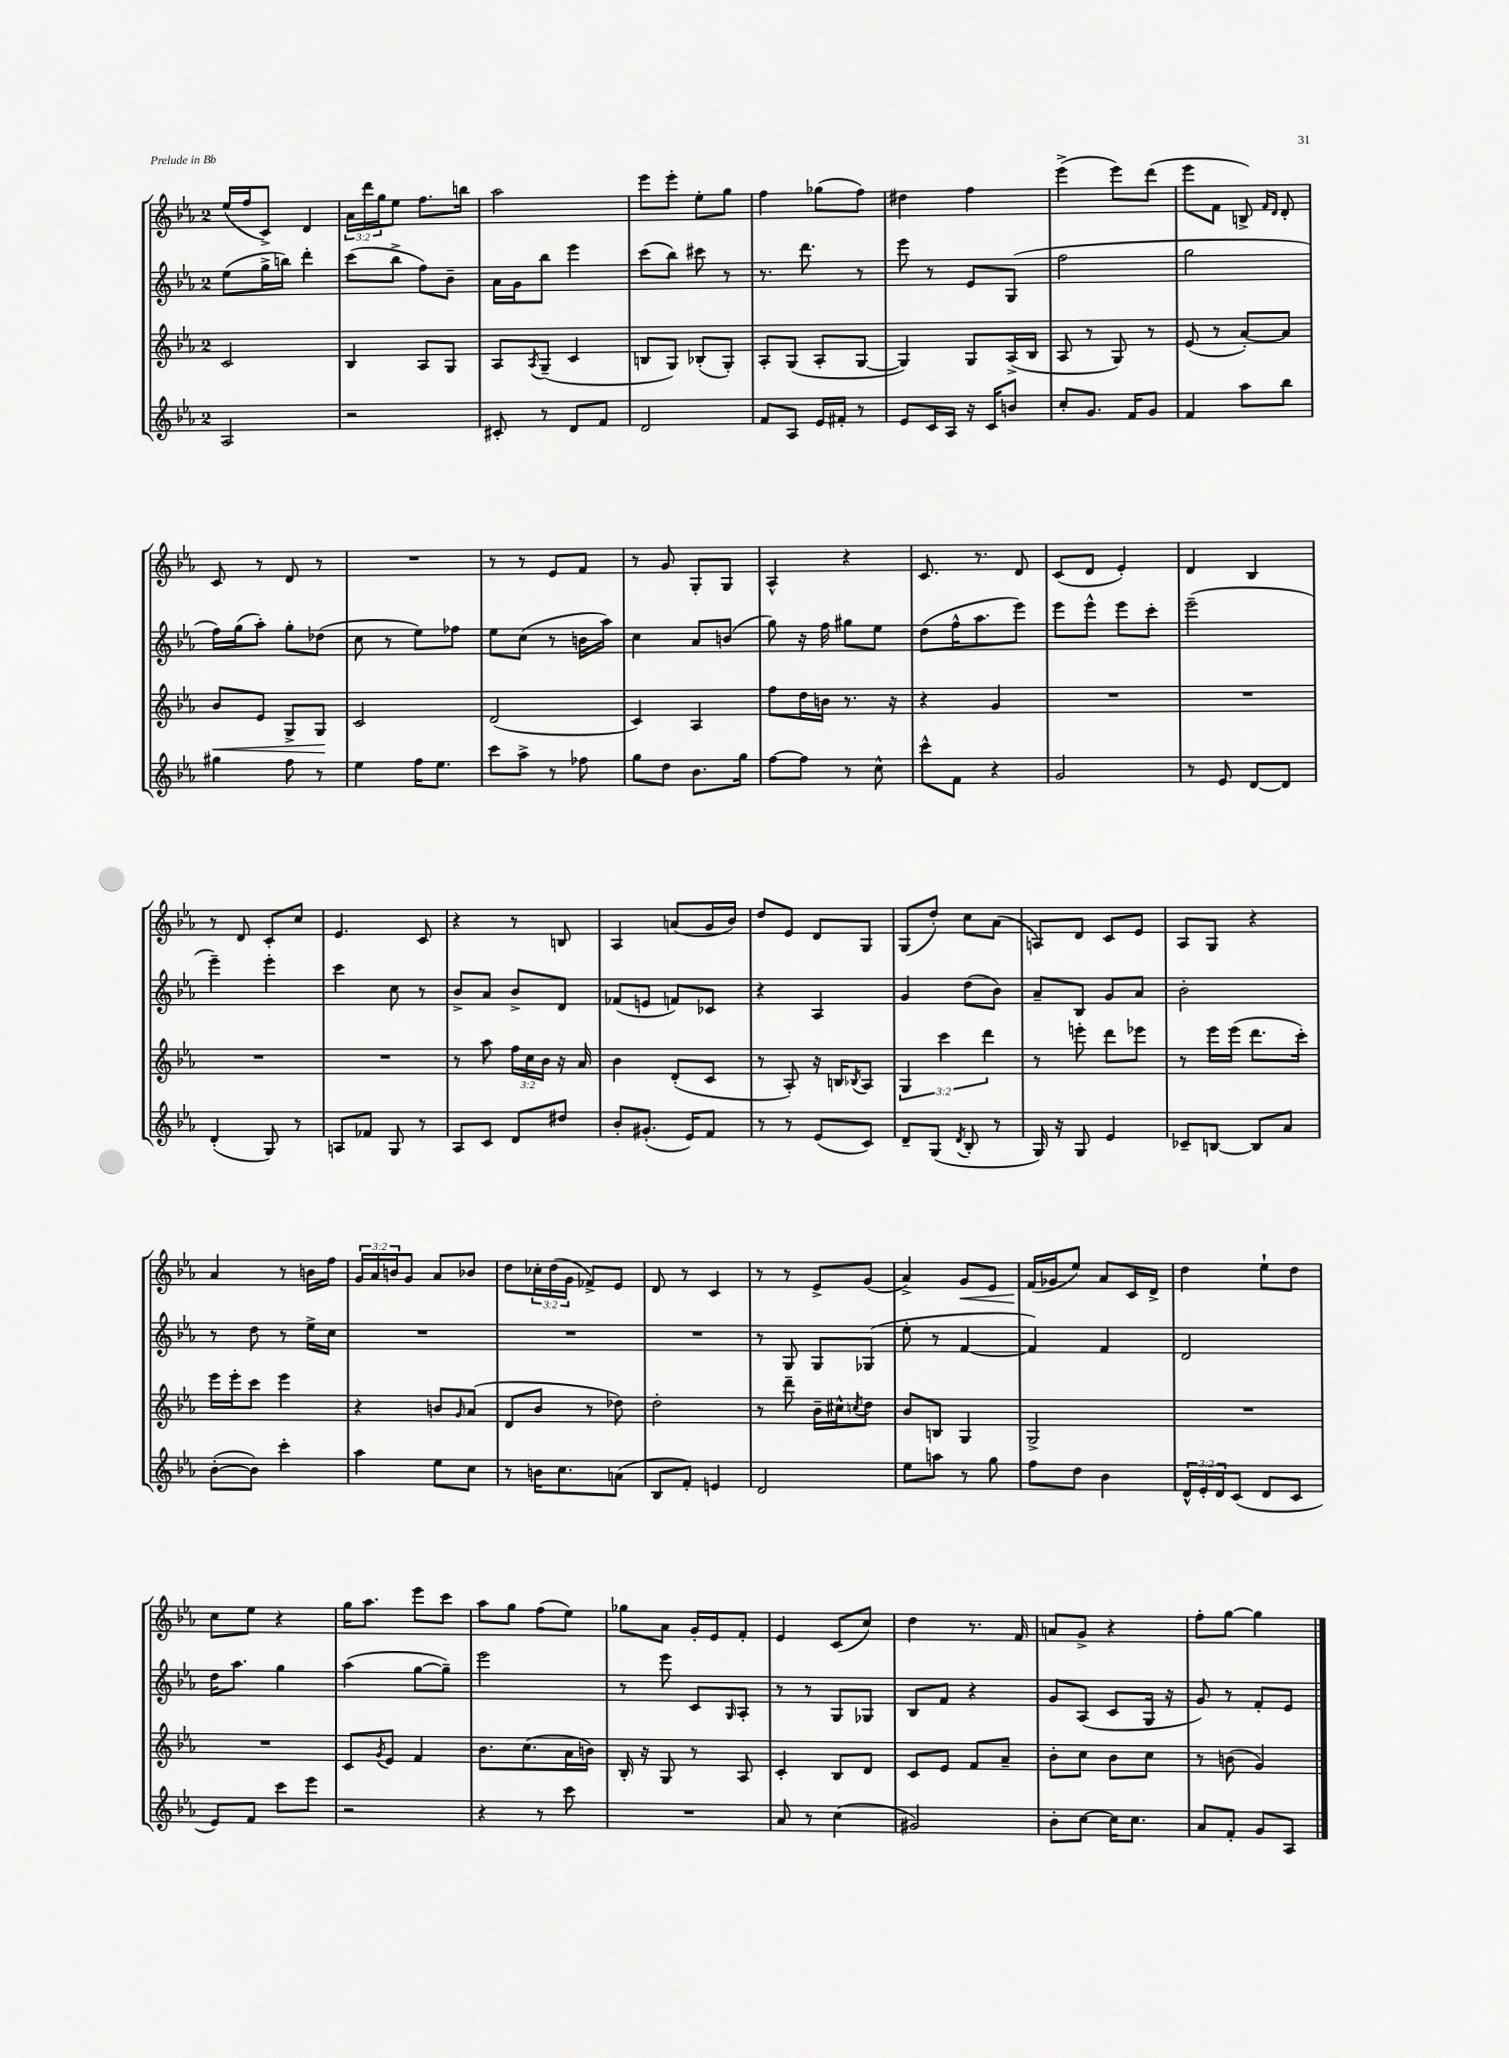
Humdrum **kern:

**kern	**kern	**kern	**kern
*staff4	*staff3	*staff2	*staff1
*clefG2	*clefG2	*clefG2	*clefG2
*k[b-e-a-]	*k[b-e-a-]	*k[b-e-a-]	*k[b-e-a-]
*M2/4	*M2/4	*M2/4	*M2/4
2A-/	2c/	(8ee-\L	(16ee-/LL
.	.	.	16ff/J
.	.	16gg^\L	8c^/J)
.	.	16bb\JJ)	.
.	.	4ddd'\	4d/
=	=	=	=
2r	4B-/	(8ccc\L	24a-\LL
.	.	.	24ddd\
.	.	.	24gg\J
.	.	8bb-^\J	8ee-\J
.	8A-/L	8ff\L)	8.ff\L
.	8G/J	8b-~\J	.
.	.	.	16bb\Jk
=	=	=	=
8c#'/	8A-/L	16a-\LL	2aa-\
.	.	16g\J	.
.	8qA-/	.	.
8r	(8G~/J	8bb-\J	.
8d/L	4c/	4eee-\	.
8f/J	.	.	.
=	=	=	=
2d/	8B/L	(8ccc\L	8eee-\L
.	8G/J)	8bb-\J)	8eee-'\J
.	(8B-'/L	8ccc#\	8ee-'\L
.	8G'/J)	8r	8gg\J
=	=	=	=
8f/L	8A-'/L	8.r	4ff\
8A-/J	(8G/J	.	.
.	.	8.ddd\	.
16e-/LL	8A-'/L	.	(8gg-\L
16f#'/JJ	.	.	.
8r	[8G/J	8r	8ff\J)
=	=	=	=
8e-/L	4G/])	8eee-\	4dd#\
16c/L	.	8r	.
16A-/JJ	.	.	.
16r	8G/L	8e-/L	4ff\
16c/LK	.	.	.
8b/J	(16A-^/L	(8G/J	.
.	16B-/JJ	.	.
=	=	=	=
8cc'/L	8A-/	2ff\	(4eee-^\
8.g/J	8r	.	.
.	8G/)	.	8eee-\L)
16f/LK	.	.	.
8g/J	8r	.	(8ddd\J
=	=	=	=
4f/	(8e-/	2gg\	8eee-\L
.	8r	.	8f\J
8aa-\L	[8a-'/L)	.	8B^/)
.	.	.	16qqf/LL
.	.	.	16qqd/JJ
8bb-\J	8a-/]J	.	8d'/
=	=	=	=
4gg#\	8b-/L	16ff\LL)	8c/
.	.	(16gg\J	.
.	8e-/J	8aa-'\J)	8r
8ff\	8G^/L	8gg'\L	8d/
8r	8G/J	(8dd-\J	8r
=	=	=	=
4ee-\	2c/	8cc\	2r
.	.	8r	.
16ff\LK	.	8ee-\L)	.
8.ee-\J	.	.	.
.	.	8ff-\J	.
=	=	=	=
8ccc\L	(2d/	8ee-\L	8r
8aa-^\J	.	(8cc\J	8r
8r	.	8r	8e-/L
8ff-\	.	16b\LL	8f/J
.	.	16aa-\JJ)	.
=	=	=	=
8gg\L	4c/)	4cc\	8r
8dd\J	.	.	8g/
8.b-\L	4A-/	8a-/L	8G'/L
.	.	(8b/J	8G/J
16gg\Jk	.	.	.
=	=	=	=
[8ff\L	8ff\L	8gg\)	4A-^^/
8ff\]J	16dd\L	16r	.
.	16b\JJ	16ff\	.
8r	8.r	8gg#\L	4r
8cc^^\	.	8ee-\J	.
.	16r	.	.
=	=	=	=
8ccc^^\L	4r	(8dd\L	8.c/
8f\J	.	16ff^^\K	.
.	.	8.aa-\	8.r
4r	4g/	.	.
.	.	8eee-\J)	8d/
=	=	=	=
2g/	2r	8eee-\L	(8c/L
.	.	8eee-^^\J	8d/J
.	.	8eee-\L	4e-'/)
.	.	8ccc'\J	.
=	=	=	=
8r	2r	(2eee-~\	4d/
8e-/	.	.	.
[8d/L	.	.	4B-/
8d/]J	.	.	.
=	=	=	=
(4d'/	2r	4eee-~\)	8r
.	.	.	8d/
8G/)	.	4eee-'\	8c'/L
8r	.	.	8cc/J
=	=	=	=
8A/L	2r	4ccc\	4.e-/
8f-/J	.	.	.
8G/	.	8cc\	.
8r	.	8r	8c/
=	=	=	=
8A-/L	8r	8b-^/L	4r
8c/J	8aa-\	8a-/J	.
8d/L	24ff\LL	8b-^/L	8r
.	24cc\	.	.
.	24b-\JJ	.	.
8dd#/J	16r	8d/J	8B/
.	16a-/	.	.
=	=	=	=
8b-'/L	4b-\	(8f-/L	4A-/
(8.g#'/J	.	8e/J	.
.	(8d'/L	8f/L)	(8a/L
16e-/LK)	.	.	.
8f/J	8c/J	8c-/J	16g/L
.	.	.	16b-/JJ)
=	=	=	=
8r	8r	4r	8dd/L
8r	8A-'/)	.	8e-/J
(8e-/L	16r	4A-/	8d/L
.	16B/LK	.	.
.	8qB-/	.	.
8c/J)	8A-/J	.	8G/J
=	=	=	=
8d~/L	6G/	4g/	(8G/L
(8G/J	.	.	8dd'/J)
.	6ccc\	.	.
8qd/	.	.	.
8B-'/	.	(8dd\L	8cc\L
.	6ddd\	.	.
8r	.	8b-\J)	(8a-\J
=	=	=	=
16G/)	8r	8a-~/L	8A/L)
16r	.	.	.
8G/	8eee'\	8B-/J	8d/J
4e-/	8ddd\L	8g/L	8c/L
.	8eee-\J	8a-/J	8e-/J
=	=	=	=
8c-~/L	8r	2b-'\	8A-/L
[8B/J	16eee-\LL	.	8G/J
.	(16eee-\JJ	.	.
8B/]L	8.ddd\L	.	4r
8a-/J	.	.	.
.	16ccc'\Jk)	.	.
=	=	=	=
([8b-'\L	16eee-\LL	8r	4a-/
.	16eee-'\J	.	.
8b-\]J)	8ccc\J	8dd\	.
4ccc'\	4eee-\	8r	8r
.	.	16ee-^\LL	16b\LL
.	.	16cc\JJ	16ff\JJ
=	=	=	=
4aa-\	4r	2r	24g/LL
.	.	.	24a-/
.	.	.	24b/J
.	.	.	8g/J
8ee-\L	8b/L	.	8a-/L
.	16qqg/	.	.
8cc\J	(8a-/J	.	8b-/J
=	=	=	=
8r	8d/L	2r	8dd\L
16b\LK	8b-/J	.	24cc-'\L
.	.	.	(24dd\
8.cc\	.	.	.
.	.	.	24g\JJ
.	8r	.	8f-^/L)
(8a\J	8dd-\)	.	8e-/J
=	=	=	=
8B-/L	2dd'\	2r	8d/
8f'/J)	.	.	8r
4e/	.	.	4c/
=	=	=	=
2d/	8r	8r	8r
.	8ddd~\	8G/	8r
.	16b-~\LL	8G/L	8e-^/L
.	16cc#^^\J	.	.
.	8qcc/	.	.
.	8dd\J	(8G-/J	(8g/J
=	=	=	=
8ee-\L	8b-/L	8ee-'\	4a-^/)
8aa\J	8B/J	8r	.
8r	4G/	[4f/	8g/L
8gg\	.	.	8e-/J
=	=	=	=
8ff\L	2G^/	4f/])	(16f/LL
.	.	.	16g-/J
8dd\J	.	.	8ee-/J)
4b-\	.	4f/	8a-/L
.	.	.	16c/L
.	.	.	16d^/JJ
=	=	=	=
24d^^/LL	2r	2d/	4dd\
24e-'/	.	.	.
24d/J	.	.	.
(8c/J	.	.	.
8d/L	.	.	8ee-`\L
8c/J	.	.	8dd\J
=	=	=	=
8e-/L)	2r	16dd\LK	8cc\L
.	.	8.aa-\J	.
8f/J	.	.	8ee-\J
8ccc\L	.	4gg\	4r
8eee-\J	.	.	.
=	=	=	=
2r	8c/L	(4aa-\	16gg\LK
.	.	.	8.aa-\J
.	8qg/	.	.
.	8e-/J	.	.
.	4f/	[8gg\L	8eee-\L
.	.	8gg~\]J)	8ccc\J
=	=	=	=
4r	8.b-\L	2eee-\	8aa-\L
.	.	.	8gg\J
.	(8.cc\	.	.
8r	.	.	(8ff\L
8ccc\	16a-\L	.	8ee-\J)
.	16b\JJ)	.	.
=	=	=	=
2r	16B-'/	8r	8gg-\L
.	16r	.	.
.	8G/	8eee-\	8a-\J
.	8r	8c/L	16g'/LL
.	.	.	16e-/J
.	.	16qqG/	.
.	8A-/	8A-'/J	8f'/J
=	=	=	=
8a-/	4c'/	8r	4e-/
8r	.	8r	.
(4cc\	8B-/L	8G/L	(8c/L
.	8d/J	8G-/J	8cc/J)
=	=	=	=
2g#/)	8c/L	8B-/L	4dd\
.	8e-/J	8f/J	.
.	8f/L	4r	8.r
.	8a-~/J	.	.
.	.	.	16f/
=	=	=	=
8b-'\L	8b-'\L	8g/L	8a/L
[8cc\J	8cc\J	(8A-/J	8g^/J
16cc\]LK	8b-\L	8c/L	4r
8.cc\J	.	.	.
.	8cc\J	16G/Jk	.
.	.	16r	.
=	=	=	=
8a-/L	8r	8g/)	8ff'\L
8f'/J	(8b\	8r	[8gg\J
8g/L	4g/)	8f'/L	4gg\]
8A-/J	.	8e-/J	.
==	==	==	==
*-	*-	*-	*-
